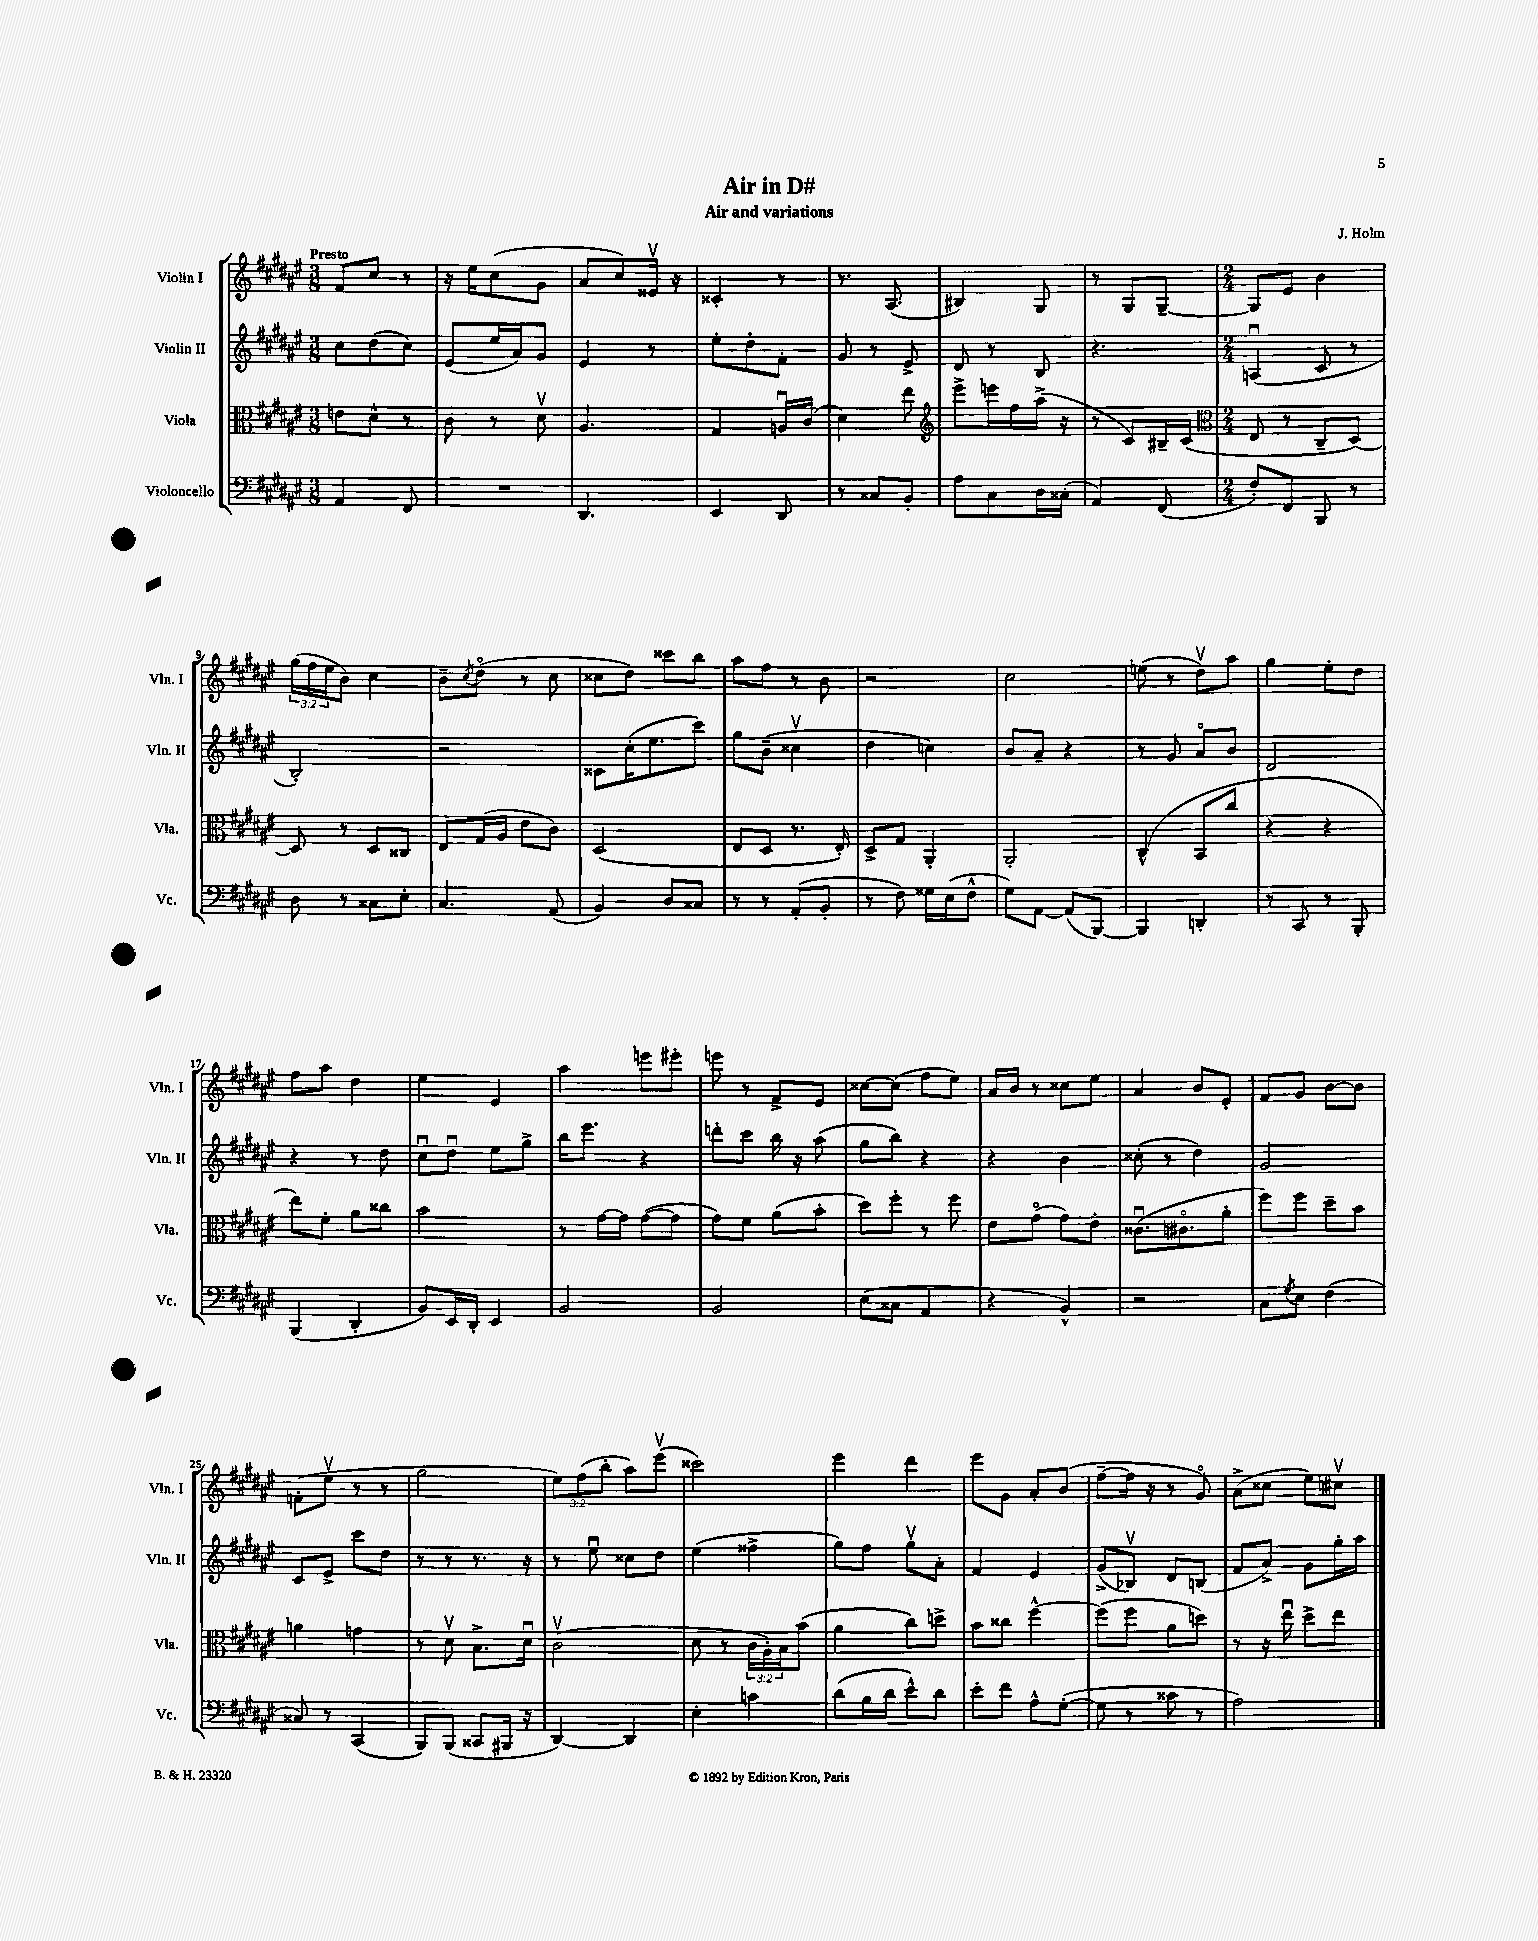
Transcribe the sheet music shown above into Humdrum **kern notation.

**kern	**kern	**kern	**kern
*part4	*part3	*part2	*part1
*staff4	*staff3	*staff2	*staff1
*I"Violoncello	*I"Viola	*I"Violin II	*I"Violin I
*I'Vc.	*I'Vla.	*I'Vln. II	*I'Vln. I
*clefF4	*clefC3	*clefG2	*clefG2
*k[f#c#g#d#a#e#]	*k[f#c#g#d#a#e#]	*k[f#c#g#d#a#e#]	*k[f#c#g#d#a#e#]
*M3/8	*M3/8	*M3/8	*M3/8
=1	=1	=1	=1
!	!	!	!LO:TX:a:B:t=Presto
4AA#/	8en\L	8cc#\L	8f#/L
.	8d#^^\J	(8dd#\	8cc#/J
8FF#/	8r	8cc#\J)	8r
=2	=2	=2	=2
4.r	8c#\	(8e#/L	16r
.	.	.	16ee#\KL
.	8r	16ee#/L	(8cc#\
.	.	16a#/J)	.
.	8d#v\	8g#/J	8g#\J
=3	=3	=3	=3
4.DD#/	4.A#/	4e#/	8a#/L
.	.	.	8cc#/)
.	.	8r	16e##Xv/Jk
.	.	.	16r
=4	=4	=4	=4
4EE#/	4G#/	8ee#'\L	4c##X'/
.	.	8dd#'\	.
8DD#/	16Anu/LL	8f#'\J	8r
.	(16c#/JJ	.	.
=5	=5	=5	=5
8r	4d#\)	8g#/	8.r
8C##X/L	.	8r	.
.	.	.	(8.A#/
8BB'/J	8ee#\	8e#^/	.
=6	=6	=6	=6
*	*clefG2	*	*
8A#\L	8eee#^\L	8d#/	4B#X/)
8C#\	16eeen\L	8r	.
.	16ff#\	.	.
16D#\L	(16aa#^\JJ	8B/	8G#/
(16C##X'\JJ	16r	.	.
=7	=7	=7	=7
4AA#/)	8r	4.r	8r
.	8c#/L)	.	8G#/L
(8FF#/	16B#X~/L	.	[8G#~/J
.	(16c#/JJ	.	.
=8	=8	=8	=8
*	*clefC3	*	*
*M2/4	*M2/4	*M2/4	*M2/4
8F#'/L)	8E#/	(4Anu/	8G#/L]
8FF#/J	8r	.	8e#/J
8BBB/	8C#~/L	8c#/	4b\
8r	[8D#/J)	8r	.
!!LO:LB:g=z
=9	=9	=9	=9
8D#\	8D#/]	2B'/)	(24gg#\LL
.	.	.	24ff#\
.	.	.	24ee#\J
8r	8r	.	8b\J)
8C##X\L	8D#/L	.	4cc#\
8E#'\J	8C##X/J	.	.
=10	=10	=10	=10
4.C#/	8E#/L	2r	8b~\L
.	.	.	8qcc#/
.	(16G#/L	.	(8dd#\J
.	16A#/JJ	.	.
.	8e#\L	.	8r
(8AA#/	8c#\J)	.	8cc#\
=11	=11	=11	=11
4BB/)	(2D#/	8c##X\L	8cc##X\L
.	.	(16cc#'\K	8dd#\J)
.	.	8.ee#\	.
8D#/L	.	.	8ccc##X\L
8C##X/J	.	8ccc#\J)	8bb\J
=12	=12	=12	=12
8r	8E#/L	8gg#\L	8aa#\L
8r	8D#/J	(8b~\J	8ff#\J
(8AA#'/L	8.r	4cc##Xv\	8r
8BB'/J	.	.	8b\
.	16E#'/)	.	.
=13	=13	=13	=13
8r	8D#^/L	4dd#\	2r
8F#\)	8G#/J	.	.
16G##X\LL	4AA#'/	4ccn\)	.
(16E#\J	.	.	.
8F#^^\J	.	.	.
=14	=14	=14	=14
8G#\L)	2AA#'/	8b/L	2cc#\
[8AA#\J	.	8a#~/J	.
(8AA#/L]	.	4r	.
[8BBB/J)	.	.	.
=15	=15	=15	=15
4BBB/]	(4C#^^/	8r	(8een\
.	.	8g#/	8r
4DDn'/	8BB/L	8a#/L	8dd#v\L)
.	8cc#/J	8b/J	8aa#\J
=16	=16	=16	=16
8r	4r	2d#/	4gg#\
8CC#/	.	.	.
8r	4r	.	8ee#'\L
8BBB'/	.	.	8dd#\J
!!LO:LB:g=z
=17	=17	=17	=17
(4BBB/	8ee#\L)	4r	8ff#\L
.	8f#'\J	.	8aa#\J
4DD#'/	8a#\L	8r	4dd#\
.	8cc##X\J	8dd#\	.
=18	=18	=18	=18
8BB/L)	2b\	8cc#u\L	4ee#\
16EE#/L	.	8dd#u\J	.
16DD#'/JJ	.	.	.
4EE#/	.	8ee#\L	4e#/
.	.	8gg#^\J	.
=19	=19	=19	=19
2BB/	8r	16bb\KL	4aa#\
.	.	8.eee#\J	.
.	[16g#\LL	.	.
.	16g#\JJ]	.	.
.	([8g#\L	4r	8eeen\L
.	8g#\J]	.	8eee#X'\J
=20	=20	=20	=20
2BB/	8g#\L)	8dddn'\L	8eeen\
.	8f#\J	8ccc#\J	8r
.	(8a#\L	16bb\	8f#^/L
.	.	16r	.
.	8b'\J	(8aa#\	8e#/J
=21	=21	=21	=21
(8E#\L	8dd#\L)	8gg#\L	[8cc##X\L
8C##X\J	8ff#'\J	8bb\J)	(8cc##\J]
4AA#/	8r	4r	8ff#\L
.	8ff#\	.	8ee#\J)
=22	=22	=22	=22
4r	8e#\L	4r	16a#/LL
.	.	.	16b/JJ
.	(8g#\J	.	8r
4BB^^/)	8g#\L)	4b\	8cc##X\L
.	8e#'\J	.	8ee#\J
=23	=23	=23	=23
2r	(8.c##Xu\L	(8cc##X'\	4a#/
.	.	8r	.
.	8.c#X\	.	.
.	.	4dd#\)	8b/L
.	8a#'\J	.	8e#'/J
=24	=24	=24	=24
8C#\L	8ff#\L)	2g#/	8f#/L
8qG#/	.	.	.
8E#\J	8ff#\J	.	8g#/J
(4F#\	8dd#~\L	.	[8b\L
.	8b\J	.	8b\J]
!!LO:LB:g=z
=25	=25	=25	=25
8C##X/)	4an\	8c#/L	(8fn'\L
8r	.	8e#^/J	8ee#v\J
(4CC#/	4gn\	8ccc#\L	8r
.	.	8dd#\J	8r
=26	=26	=26	=26
8BBB/L)	8r	8r	2gg#\
(8BBB/J	8d#v\	8r	.
8CC##X/L	8.B^\L	8.r	.
16BBB#X/Jk	.	.	.
16r	16d#u\Jk	16r	.
=27	=27	=27	=27
[4DD#/)	(2c#v\	8r	12ee#\L)
.	.	.	(12ff#\
.	.	8ee#u\	.
.	.	.	12bb'\J
4DD#/]	.	8cc##X\L	8aa#\L)
.	.	8dd#\J	(8eee#v\J
=28	=28	=28	=28
4E#'\	8d#\	(4ee#\	2ccc##X\)
.	8r	.	.
4cn\	24c#\LL	4ff##X^\	.
.	24A#'\)	.	.
.	24B\J	.	.
.	(8b\J	.	.
=29	=29	=29	=29
(8d#\L	4a#\	8gg#\L)	4eee#\
16B\L	.	8ff#\J	.
16d#\JJ	.	.	.
8e#^^\L)	8cc#\L)	8gg#v\L	4ddd#\
8d#\J	8ddn^\J	8a#'\J	.
=30	=30	=30	=30
8e#'\L	8b\L	4f#/	8eee#\L
8f#\J	8cc##X\J	.	8g#\J
8A#^^\L	[4ff#^^\	4e#/	8a#'/L
([8G#'\J	.	.	(8b/J
=31	=31	=31	=31
8G#\]	(8ff#\L]	(8g#^/L	[8ff#~\L
8r	8ff#\J	8B-Xv/J)	16ff#\Jk]
.	.	.	16r
8c##X\	8a#\L	8d#/L	8r
8r	8ddn\J)	(8Bn/J	8g#/)
=32	=32	=32	=32
2A#\)	8r	8f#/L	(8a#^\L
.	16r	8a#^/J)	8cc##X\J
.	16ee#u\	.	.
.	8dd#^\L	8g#\L	8ee#\L)
.	8ee#\J	16gg#'\L	8cc#Xv\J
.	.	16aa#\JJ	.
==	==	==	==
*-	*-	*-	*-
